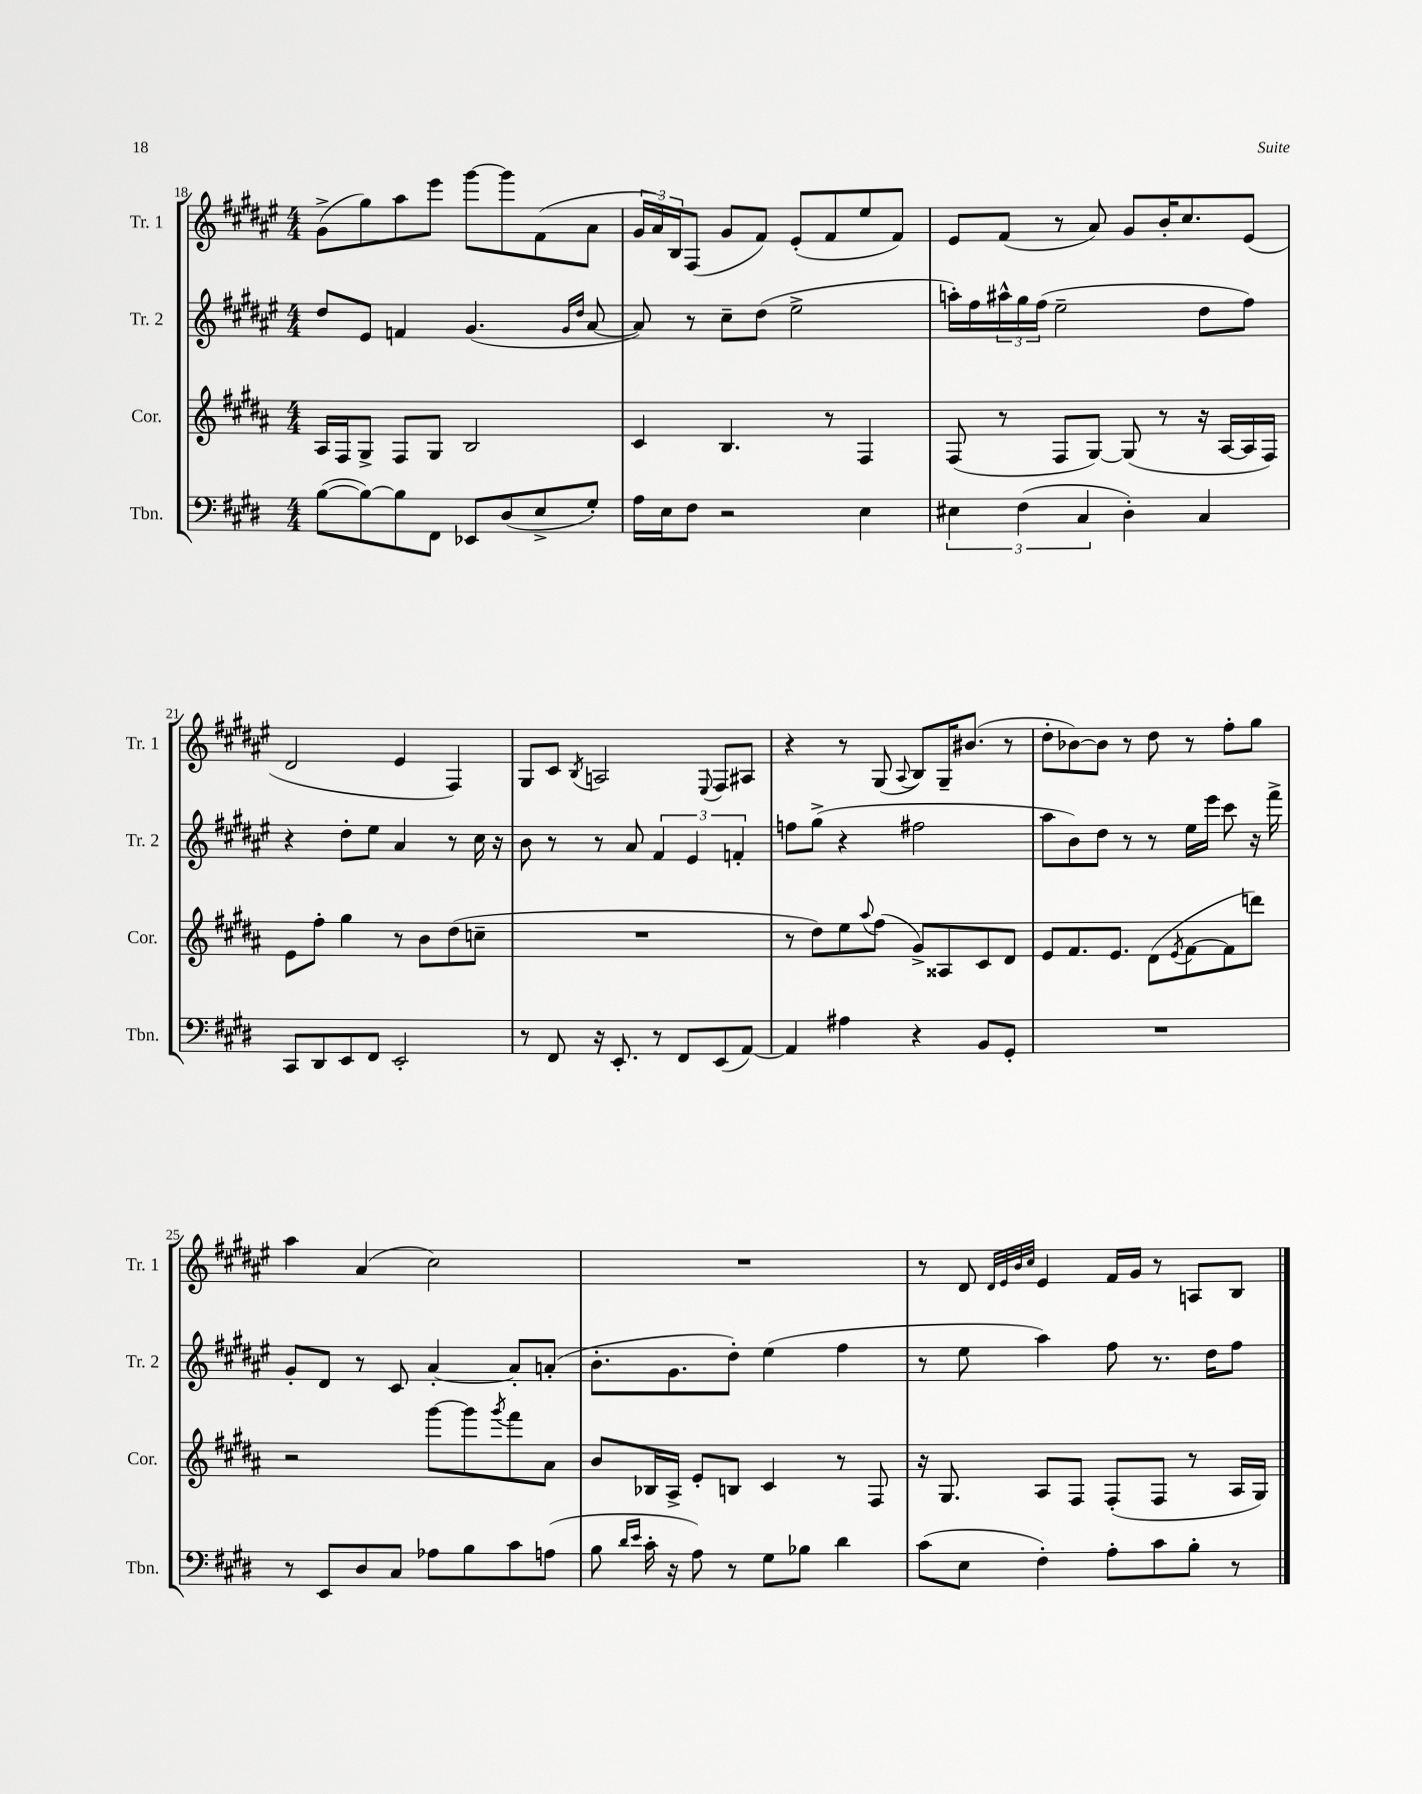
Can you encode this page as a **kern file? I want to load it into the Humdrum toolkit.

**kern	**kern	**kern	**kern
*staff4	*staff3	*staff2	*staff1
*clefF4	*clefG2	*clefG2	*clefG2
*k[f#c#g#d#]	*k[f#c#g#d#a#]	*k[f#c#g#d#a#e#]	*k[f#c#g#d#a#e#]
*M4/4	*M4/4	*M4/4	*M4/4
([8B	16A#	8dd#	(8g#^
.	16F#	.	.
8B_)	8G#^	8e#	8gg#)
8B]	8F#	4f	8aa#
8FF#	8G#	.	8eee#
8EE-	2B	(4.g#	[8ggg#
(8D#	.	.	8ggg#]
8E^	.	.	(8f#
.	.	16qqg#	.
.	.	16qqdd#	.
8G#')	.	[8a#	8a#
=	=	=	=
16A	4c#	8a#])	24g#
.	.	.	24a#)
16E	.	.	.
.	.	.	24B
8F#	.	8r	(8F#
2r	4.B	8cc#~	8g#
.	.	(8dd#	8f#)
.	.	2ee#^	(8e#'
.	8r	.	8f#
4E	4F#	.	8ee#
.	.	.	8f#)
=	=	=	=
6E#	(8F#	16aa')	8e#
.	.	16ff#	.
.	8r	24aa#^^	(8f#
(6F#	.	24gg#	.
.	.	(24ff#	.
.	8F#	2ee#~	8r
6C#	.	.	.
.	[8G#)	.	8a#)
4D#')	(8G#]	.	8g#
.	8r	.	16b'
.	.	.	8.cc#
4C#	16r	8dd#	.
.	[16A#	.	.
.	16A#]	8ff#)	(8e#
.	16F#)	.	.
=	=	=	=
8CC#	8e	4r	2d#
8DD#	8ff#'	.	.
8EE	4gg#	8dd#'	.
8FF#	.	8ee#	.
2EE'	8r	4a#	4e#
.	8b	.	.
.	(8dd#	8r	4F#)
.	8cc~	16cc#	.
.	.	16r	.
=	=	=	=
8r	1r	8b	8G#
8FF#	.	8r	8c#
.	.	.	8qB
16r	.	8r	2A
8.EE'	.	.	.
.	.	8a#	.
8r	.	6f#	.
8FF#	.	.	.
.	.	6e#	.
.	.	.	8qqE#
(8EE	.	.	8F#
.	.	6f'	.
[8AA)	.	.	8A#
=	=	=	=
4AA]	8r	8ff	4r
.	8dd#)	(8gg#^	.
4A#	8ee	4r	8r
.	8qqaa#	.	.
.	(8ff#	.	(8G#
.	.	.	8qqA#
4r	8g#^)	2ff#	8B)
.	8A##	.	16G#~
.	.	.	(8.b#
8BB	8c#	.	.
8GG#'	8d#	.	8r
=	=	=	=
1r	8e	8aa#	8dd#'
.	8.f#	8b)	[8b-)
.	.	8dd#	8b-]
.	8.e	.	.
.	.	8r	8r
.	(8d#	8r	8dd#
.	8qe	.	.
.	[8f#	16ee#	8r
.	.	16eee#	.
.	8f#]	8ccc#	8ff#'
.	8ddd)	16r	8gg#
.	.	16fff#^	.
=	=	=	=
8r	2r	8g#'	4aa#
8EE	.	8d#	.
8D#	.	8r	(4a#
8C#	.	8c#	.
8A-	[8ggg#	[4a#'	2cc#)
8B	8ggg#]	.	.
.	8qggg#	.	.
8c#	8fff#	8a#']	.
(8A	8a#	(8a'	.
=	=	=	=
8B	8b	8.b'	1r
16qqd#	.	.	.
16qqe	.	.	.
16c#'	16B-	.	.
16r	16A#^	8.g#	.
8A)	8e'	.	.
8r	8B	8dd#')	.
8G#	4c#	(4ee#	.
8B-	.	.	.
4d#	8r	4ff#	.
.	8F#	.	.
=	=	=	=
(8c#	16r	8r	8r
.	8.G#	.	.
8E	.	8ee#	8d#
.	.	.	32qqd#
.	.	.	32qqe#
.	.	.	32qqb
.	.	.	32qqcc#
4F#')	8A#	4aa#)	4e#
.	8F#	.	.
8A'	(8F#'	8ff#	16f#
.	.	.	16g#
8c#	8F#	8.r	8r
8B'	8r	.	8A
.	.	16dd#	.
8r	16A#	8ff#	8B
.	16G#)	.	.
==	==	==	==
*-	*-	*-	*-
